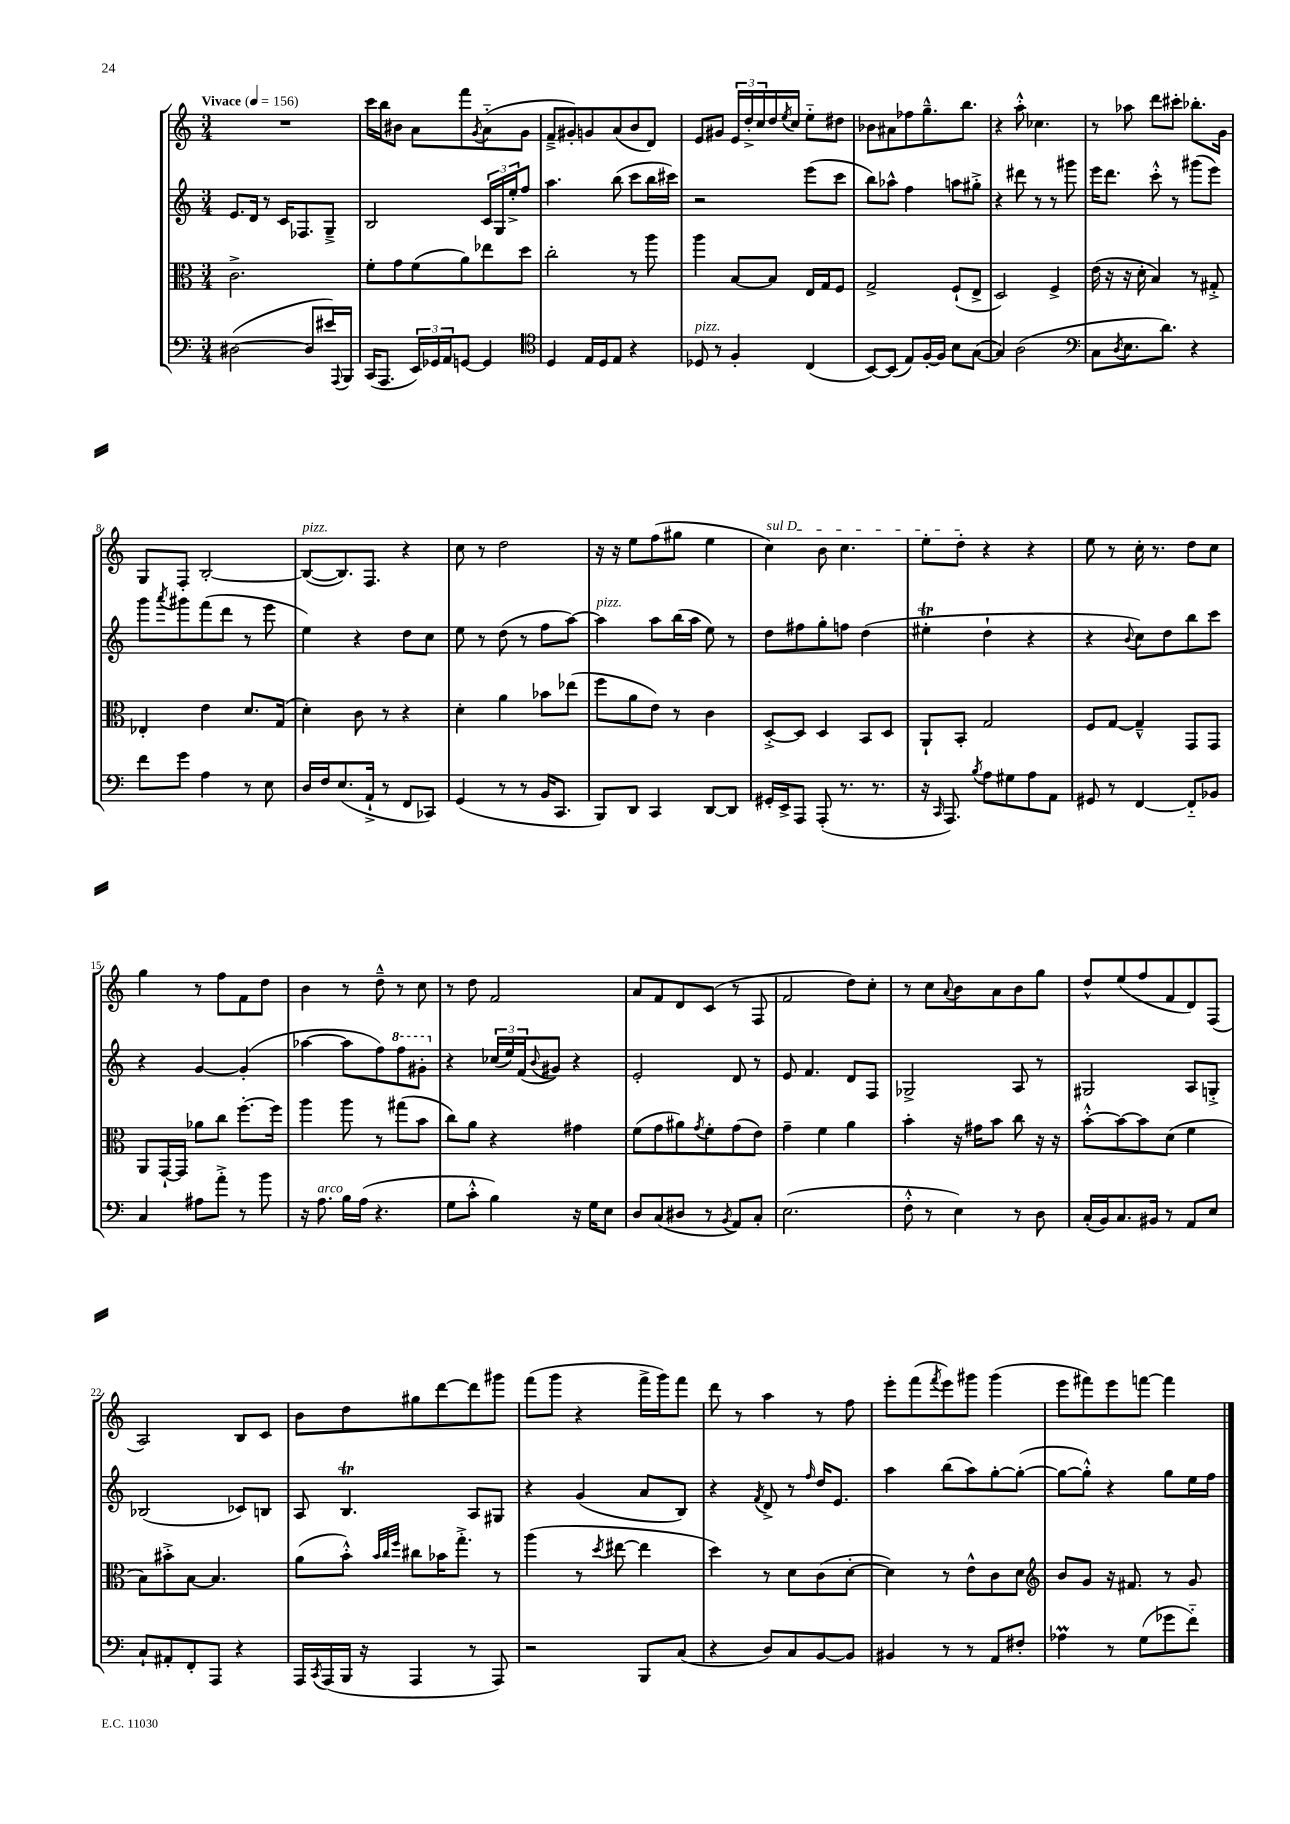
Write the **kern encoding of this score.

**kern	**kern	**kern	**kern
*part4	*part3	*part2	*part1
*staff4	*staff3	*staff2	*staff1
*clefF4	*clefC3	*clefG2	*clefG2
*k[]	*k[]	*k[]	*k[]
*M3/4	*M3/4	*M3/4	*M3/4
*MM156	*MM156	*MM156	*MM156
=1	=1	=1	=1
!	!	!	!LO:TX:a:B:t=Vivace
([2D#X\	2.c^\	8.e/L	2.r
.	.	16d/Jk	.
.	.	8r	.
.	.	16c/KL	.
.	.	8.F-X/	.
8D#/L]	.	.	.
16e#X/L)	.	8G~^/J	.
8qqAAA/	.	.	.
16BBB/JJ	.	.	.
=2	=2	=2	=2
(16CC/KL	8f'\L	2B/	16ccc\LL
8.AAA/J	.	.	16bb\J
.	8g\	.	8b#X\J
24EE/LL)	(8f\	.	8a\L
24GG-X/	.	.	.
24AA/J	.	.	.
[8GGn/J	8a\)	.	8fff\
.	.	.	8qg/
4GG/]	8ee-X\	24c/LL	(8a\
.	.	24G/	.
.	.	24ee'^/J	.
.	8dd\J	8ff/J	8g\J
=3	=3	=3	=3
*clefC4	*	*	*
4D/	2cc'\	4.aa\	8f~^/L
.	.	.	8g#X'/)
16E/LL	.	.	8gn/
16D/J	.	.	.
8E/J	.	(8bb\	(8a/
4r	8r	8ccc\L	8b/
.	8aa\	16bb\L	8d/J)
.	.	16ccc#X\JJ)	.
=4	=4	=4	=4
!LO:TX:a:i:t=pizz.	!	!	!
8D-X/	4aa\	2r	8e/L
8r	.	.	8g#X/J
4F'/	[8B/L	.	24e/LL
.	.	.	24dd'^/
.	.	.	24cc/
.	8B/J]	.	16dd/
.	.	.	8qee/
.	.	.	16cc/JJ
(4C/	16E/LL	(8eee\L	8ee\L
.	16G/J	.	.
.	8F/J	8ccc\J	8dd#X\J
=5	=5	=5	=5
[8BB/L)	2G^/	8bb\L)	8b-X\L
(8BB/J]	.	8aa-X^^\J	8a#X\
8E/L)	.	4ff\	8ff-X\
[16F'/L	.	.	8.gg~^^\
16F/JJ]	.	.	.
8B\L	(8F`/L	8aan\L	.
.	.	.	8.bb\J
([8G\J	8E^/J	8gg#X'^\J	.
=6	=6	=6	=6
4G/])	2D/)	4r	4r
(2A\	.	8ddd#X\	8aa'^^\
.	.	8r	4.cc-X\
.	4F^/	8r	.
.	.	8ggg#X\	.
=7	=7	=7	=7
*clefF4	*	*	*
8C\L	(16e\	16eee\KL	8r
.	16r	8.ddd\J	.
8qD/	.	.	.
8.E\	16r	.	8aa-X\
.	16d'\	.	.
.	4B/)	8ccc'^^\	8ddd\L
8.d\J)	.	.	.
.	.	8r	8ccc#X'\J
4r	8r	(8ggg#X\L	8.bb-X'\L
.	8G#X'^/	8eee\J)	.
.	.	.	16g\Jk
!!LO:LB:g=z
=8	=8	=8	=8
8f\L	4E-X'/	8ggg\L	8G/L
.	.	8qaaa/	.
8g\J	.	8ggg#X\	8F'/J
4A\	4e\	(8fff\	[2B'/
.	.	8ddd\J	.
8r	8.d/L	8r	.
8E\	.	8eee\	.
.	(16G/Jk	.	.
=9	=9	=9	=9
!	!	!	!LO:TX:a:i:t=pizz.
16D/LL	4d'\)	4ee\)	(8B/L_
16F/J	.	.	.
(8.E/	.	.	8.B/])
.	8c\	4r	.
16AA`^/Jk	.	.	8.F/J
8r	8r	.	.
8FF/L	4r	8dd\L	4r
8CC-X/J)	.	8cc\J	.
=10	=10	=10	=10
(4GG/	4d'\	8ee\	8cc\
.	.	8r	8r
8r	4a\	(8dd\	2dd\
8r	.	8r	.
16BB/KL	8b-X\L	8ff\L	.
8.CC/J	.	.	.
.	(8ee-X\J	[8aa\J)	.
=11	=11	=11	=11
!	!	!LO:TX:a:i:t=pizz.	!
8BBB/L)	8ff\L	4aa\]	16r
.	.	.	16r
8DD/J	8a\	.	8ee\L
4CC/	8e\J)	8aa\L	(8ff\
.	8r	(16bb\L	8gg#X\J
.	.	16aa\JJ	.
[8DD/L	4c\	8ee\)	4ee\
8DD/J]	.	8r	.
=12	=12	=12	=12
!	!	!	!LO:TX:a:i:t=sul D
16GG#X'/LL	[8D'^/L	8dd\L	4cc\)
16EE^/J	.	.	.
8AAA/J	8D/J]	8ff#X\	.
(8AAA'/	4D/	8gg'\	8b\
8.r	.	8ffn\J	4.cc\
.	8BB/L	(4dd\	.
8.r	.	.	.
.	8D/J	.	.
=13	=13	=13	=13
16r	8AA`/L	4ee#Xt'\	8ee'\L
16qqCC/	.	.	.
8.AAA/)	.	.	.
.	8BB'/J	.	8dd'\J
8qB/	.	.	.
8A\L	2G/	4dd`\	4r
8G#X\	.	.	.
8A\	.	4r	4r
8AA\J	.	.	.
=14	=14	=14	=14
8GG#X/	8F/L	4r	8ee\
8r	[8G/J	.	8r
.	.	8qqb/	.
[4FF/	4G~^^/]	8cc\L)	16cc'\
.	.	.	8.r
.	.	8dd\	.
8FF/L]	8GG/L	8bb\	8dd\L
8BB-X/J	8GG/J	8ccc\J	8cc\J
!!LO:LB:g=z
=15	=15	=15	=15
4C/	8AA/L	4r	4gg\
.	[16GG`/L	.	.
.	16GG/JJ]	.	.
8A#X\L	8a-X\L	[4g/	8r
8a'^\J	8cc\J	.	8ff\L
8r	[8.ff'\L	(4g'/]	8f\
8b\	.	.	8dd\J
.	16ff\Jk]	.	.
=16	=16	=16	=16
16r	4aa\	[4aa-X\	4b\
!LO:TX:a:i:t=arco	!	!	!
8.A\	.	.	.
16B\LL	8aa\	8aa-\L]	8r
(16A\JJ	.	.	.
4.r	8r	8ff\)	8dd~^^\
*	*	*8va	*
.	(8gg#X\L	8fff\	8r
.	8b\J	8gg#X'\J	8cc\
=17	=17	=17	=17
*	*	*X8va	*
8G\L	8cc\L)	4r	8r
8c'^^\J	8a\J	.	8dd\
4B\)	4r	(24cc-X/LL	2f/
.	.	24ee/)	.
.	.	(24f/J	.
.	.	8qqb/	.
.	.	8g#X/J)	.
16r	4g#X\	4r	.
16G\KL	.	.	.
8E\J	.	.	.
=18	=18	=18	=18
8D/L	(8f\L	2e'/	8a/L
(8C/	8g\	.	8f/
8D#X/J	8a#X\)	.	8d/
.	8qg/	.	.
8r	8f'\	.	(8c/J
8qBB/	.	.	.
8AA/L)	(8g\	8d/	8r
8C'/J	8e\J)	8r	8F/
=19	=19	=19	=19
(2.E\	4g~\	8e/	2f/
.	.	4.f/	.
.	4f\	.	.
.	4a\	8d/L	8dd\L)
.	.	8F/J	8cc'\J
=20	=20	=20	=20
8F'^^\	4b'\	2G-X^/	8r
8r	.	.	8cc\L
.	.	.	8qqa/
4E\)	16r	.	8b\
.	16g#X\KL	.	.
.	8b\J	.	8a\
8r	8cc\	8A/	8b\
8D\	16r	8r	8gg\J
.	16r	.	.
=21	=21	=21	=21
(16C'/LL	[8b'^^\L	2G#X/	8dd^^/L
16BB/J)	.	.	.
8.C/	8b\_	.	(8ee/
.	8b\]	.	8ff/
16BB#X/Jk	.	.	.
8r	(8d\J	.	8f/
8AA/L	4f\	8A/L	8d/)
8E/J	.	8Gn'^/J	(8F/J
!!LO:LB:g=z
=22	=22	=22	=22
8C`/L	8B\L)	(2B-X/	2A/)
8AA#X'/	8b#X'^\	.	.
8FF'/	[8B\J	.	.
8AAA/J	4.B/]	.	.
4r	.	8c-X/L)	8B/L
.	.	8Bn/J	8c/J
=23	=23	=23	=23
16AAA/LL	(8a\L	8A/	8b\L
8qCC/	.	.	.
(16AAA/	.	.	.
16BBB/JJ	8b'^^\J)	4.Bt/	8dd\
16r	.	.	.
.	32qqb/LLL	.	.
.	32qqcc/	.	.
.	32qqff/JJJ	.	.
4AAA/	8cc#X\L	.	8gg#X\
.	16b-X\K	.	[8ddd\
.	8.gg'^\J	.	.
8r	.	8A/L	8ddd\]
8AAA/)	8r	8G#X/J	8ggg#X\J
=24	=24	=24	=24
2r	(4aa\	4r	(8fff\L
.	.	.	8ggg\J
.	8r	(4g/	4r
.	8qdd/	.	.
.	[8ee#X\	.	.
8BBB/L	4ee#\]	8a/L	16fff^\LL
.	.	.	16ggg\J)
(8C/J	.	8B/J)	8fff\J
=25	=25	=25	=25
4r	4dd\)	4r	8ddd\
.	.	.	8r
.	.	8qf/	.
8D/L)	8r	8d^/	4aa\
8C/	8d\L	8r	.
.	.	16qqff/	.
[8BB/	(8c\	16dd/KL	8r
.	.	8.e/J	.
8BB/J]	[8d'\J	.	8ff\
=26	=26	=26	=26
4BB#X/	4d\])	4aa\	8eee'\L
.	.	.	(8fff\
.	.	.	8qfff/
8r	8r	(8bb\L	8eee\)
8r	8e^^\L	8aa\)	8ggg#X\J
8AA/L	8c\	[8gg'\	(4ggg#\
8F#X'/J	8d\J	(8gg'\J_	.
=27	=27	=27	=27
*	*clefG2	*	*
4A-XM\	8b/L	8gg\L_	8eee\L
.	8g/J	8gg'^^\J])	8fff#X\)
8r	16r	4r	8eee\
.	8.f#X/	.	.
(8G\L	.	.	[8fffn\J
8g-X\	8r	8gg\L	4fff\]
8f\J)	8g/	16ee\L	.
.	.	16ff\JJ	.
==	==	==	==
*-	*-	*-	*-
